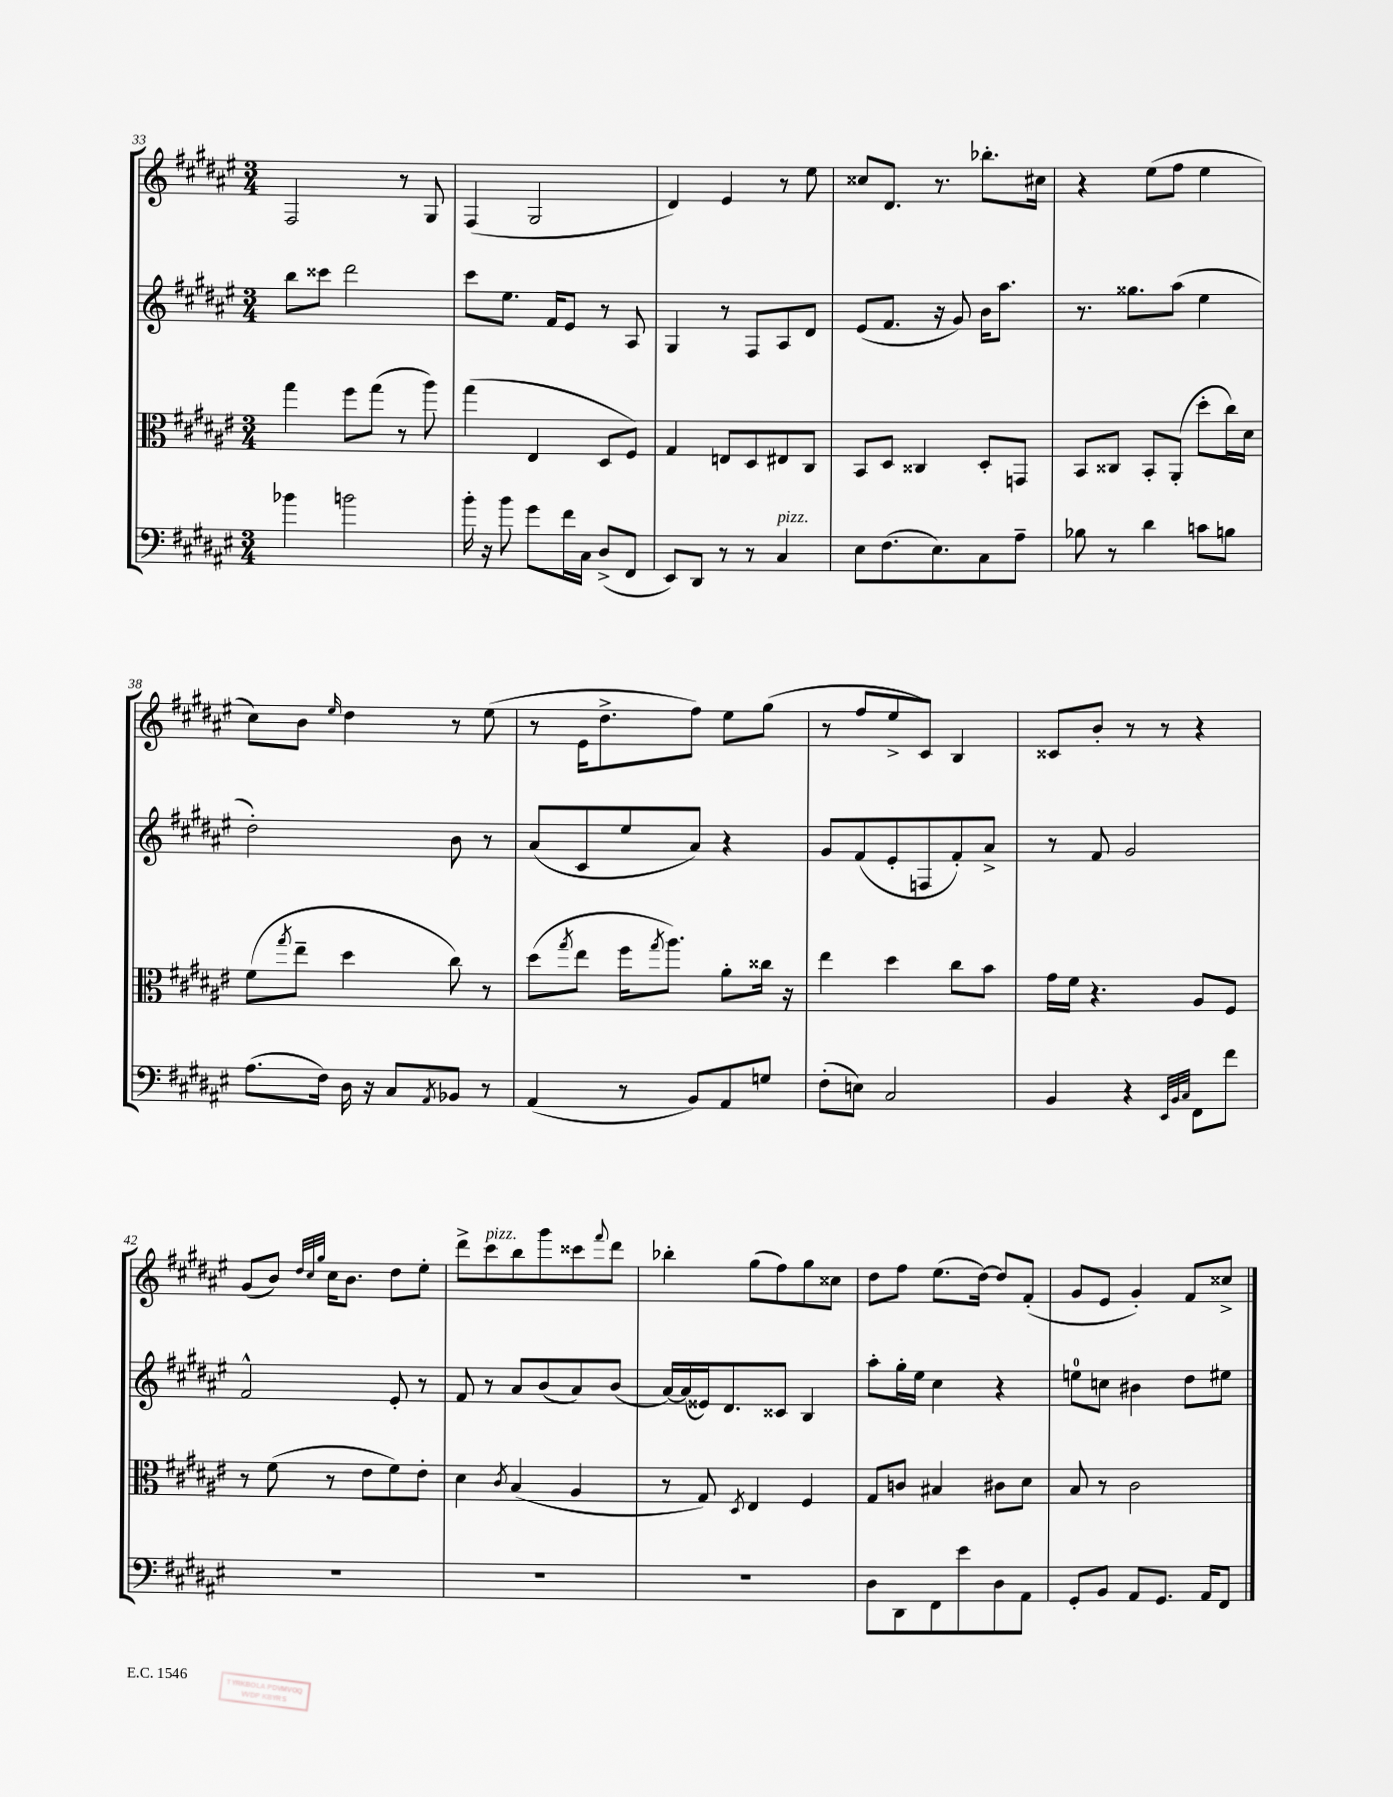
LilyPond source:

<<
\new StaffGroup <<
\new Staff = "s0" {
    \clef treble \key fis \major \numericTimeSignature \time 3/4
    fis2 r8 gis8 |
    fis4( gis2 |
    dis'4) eis'4 r8 eis''8 |
    cisis''8 dis'8. r8. bes''8.-. cis''16 |
    r4 eis''8( fis''8 eis''4 |
    cis''8) b'8 \grace { eis''16 } dis''4 r8 eis''8( |
    r8 eis'16 dis''8.-> fis''8) eis''8 gis''8( |
    r8 fis''8 eis''8-> cis'8) b4 |
    cisis'8 b'8-. r8 r8 r4 |
    gis'8( b'8) \grace { dis''32 cis''32 gis''32 } cis''16 b'8. dis''8 eis''8-. |
    dis'''8-> cis'''8^\markup { \italic "pizz." } b''8 gis'''8 cisis'''8 \appoggiatura { fis'''8 } dis'''8 |
    bes''4-. gis''8( fis''8) gis''8 cisis''8 |
    dis''8 fis''8 eis''8.( dis''16~) dis''8 fis'8-.( |
    gis'8 eis'8 gis'4-.) fis'8 cisis''8-> \bar "|." |
}
\new Staff = "s1" {
    \clef treble \key fis \major \numericTimeSignature \time 3/4
    b''8 cisis'''8 dis'''2 |
    cis'''8 eis''8. fis'16 eis'8 r8 ais8 |
    gis4 r8 fis8 ais8 dis'8 |
    eis'8( fis'8. r16 gis'8) b'16 ais''8. |
    r8. gisis''8. ais''8( eis''4 |
    dis''2-.) b'8 r8 |
    ais'8( cis'8 eis''8 ais'8) r4 |
    gis'8 fis'8( eis'8-. f8 fis'8-.) ais'8-> |
    r8 fis'8 gis'2 |
    fis'2-^ eis'8-. r8 |
    fis'8 r8 ais'8 b'8( ais'8) b'8( |
    ais'16~) ais'16( eisis'16) dis'8. cisis'8 b4 |
    ais''8-. gis''16-. eis''16 cis''4 r4 |
    e''8-0 c''8 bis'4 dis''8 eis''8 \bar "|." |
}
\new Staff = "s2" {
    \clef alto \key fis \major \numericTimeSignature \time 3/4
    gis''4 fis''8 gis''8( r8 ais''8) |
    gis''4( eis4 dis8 fis8) |
    gis4 e8 dis8 eis8 cis8 |
    b,8 dis8 cisis4 dis8-. g,8 |
    b,8 cisis8 b,8-. ais,8-.( dis''8-. cis''16) dis'16 |
    fis'8( \acciaccatura { gis''8 } eis''8-- dis''4 cis''8) r8 |
    dis''8( \acciaccatura { gis''8 } eis''8 fis''16 \acciaccatura { gis''8 } ais''8.) ais'8-. cisis''16 r16 |
    eis''4 dis''4 cis''8 b'8 |
    gis'16 fis'16 r4. ais8 fis8 |
    r8 fis'8( r8 eis'8 fis'8) eis'8-. |
    dis'4 \acciaccatura { cis'8 } b4( ais4 |
    r8 gis8) \acciaccatura { dis8 } eis4 fis4 |
    gis8 c'8 bis4 cis'8 dis'8 |
    b8 r8 cis'2 \bar "|." |
}
\new Staff = "s3" {
    \clef bass \key fis \major \numericTimeSignature \time 3/4
    bes'4 b'2 |
    b'16-. r16 b'8 gis'8 fis'16 cis16 dis8->( fis,8 |
    eis,8) dis,8 r8 r8 cis4^\markup { \italic "pizz." } |
    eis8 fis8.( eis8.) cis8 ais8-- |
    bes8 r8 dis'4 c'8 b8 |
    ais8.( fis16) dis16 r16 cis8 \acciaccatura { ais,8 } bes,8 r8 |
    ais,4( r8 b,8) ais,8 g8 |
    fis8-.( e8) cis2 |
    b,4 r4 \grace { eis,32 b,32 cis32 } fis,8 fis'8 |
    R2. |
    R2. |
    R2. |
    dis8 dis,8 fis,8 eis'8 dis8 ais,8 |
    gis,8-. b,8 ais,8 gis,8. ais,16 fis,8 \bar "|." |
}
>>
>>
\layout { \context { \Score currentBarNumber = #33 } }
